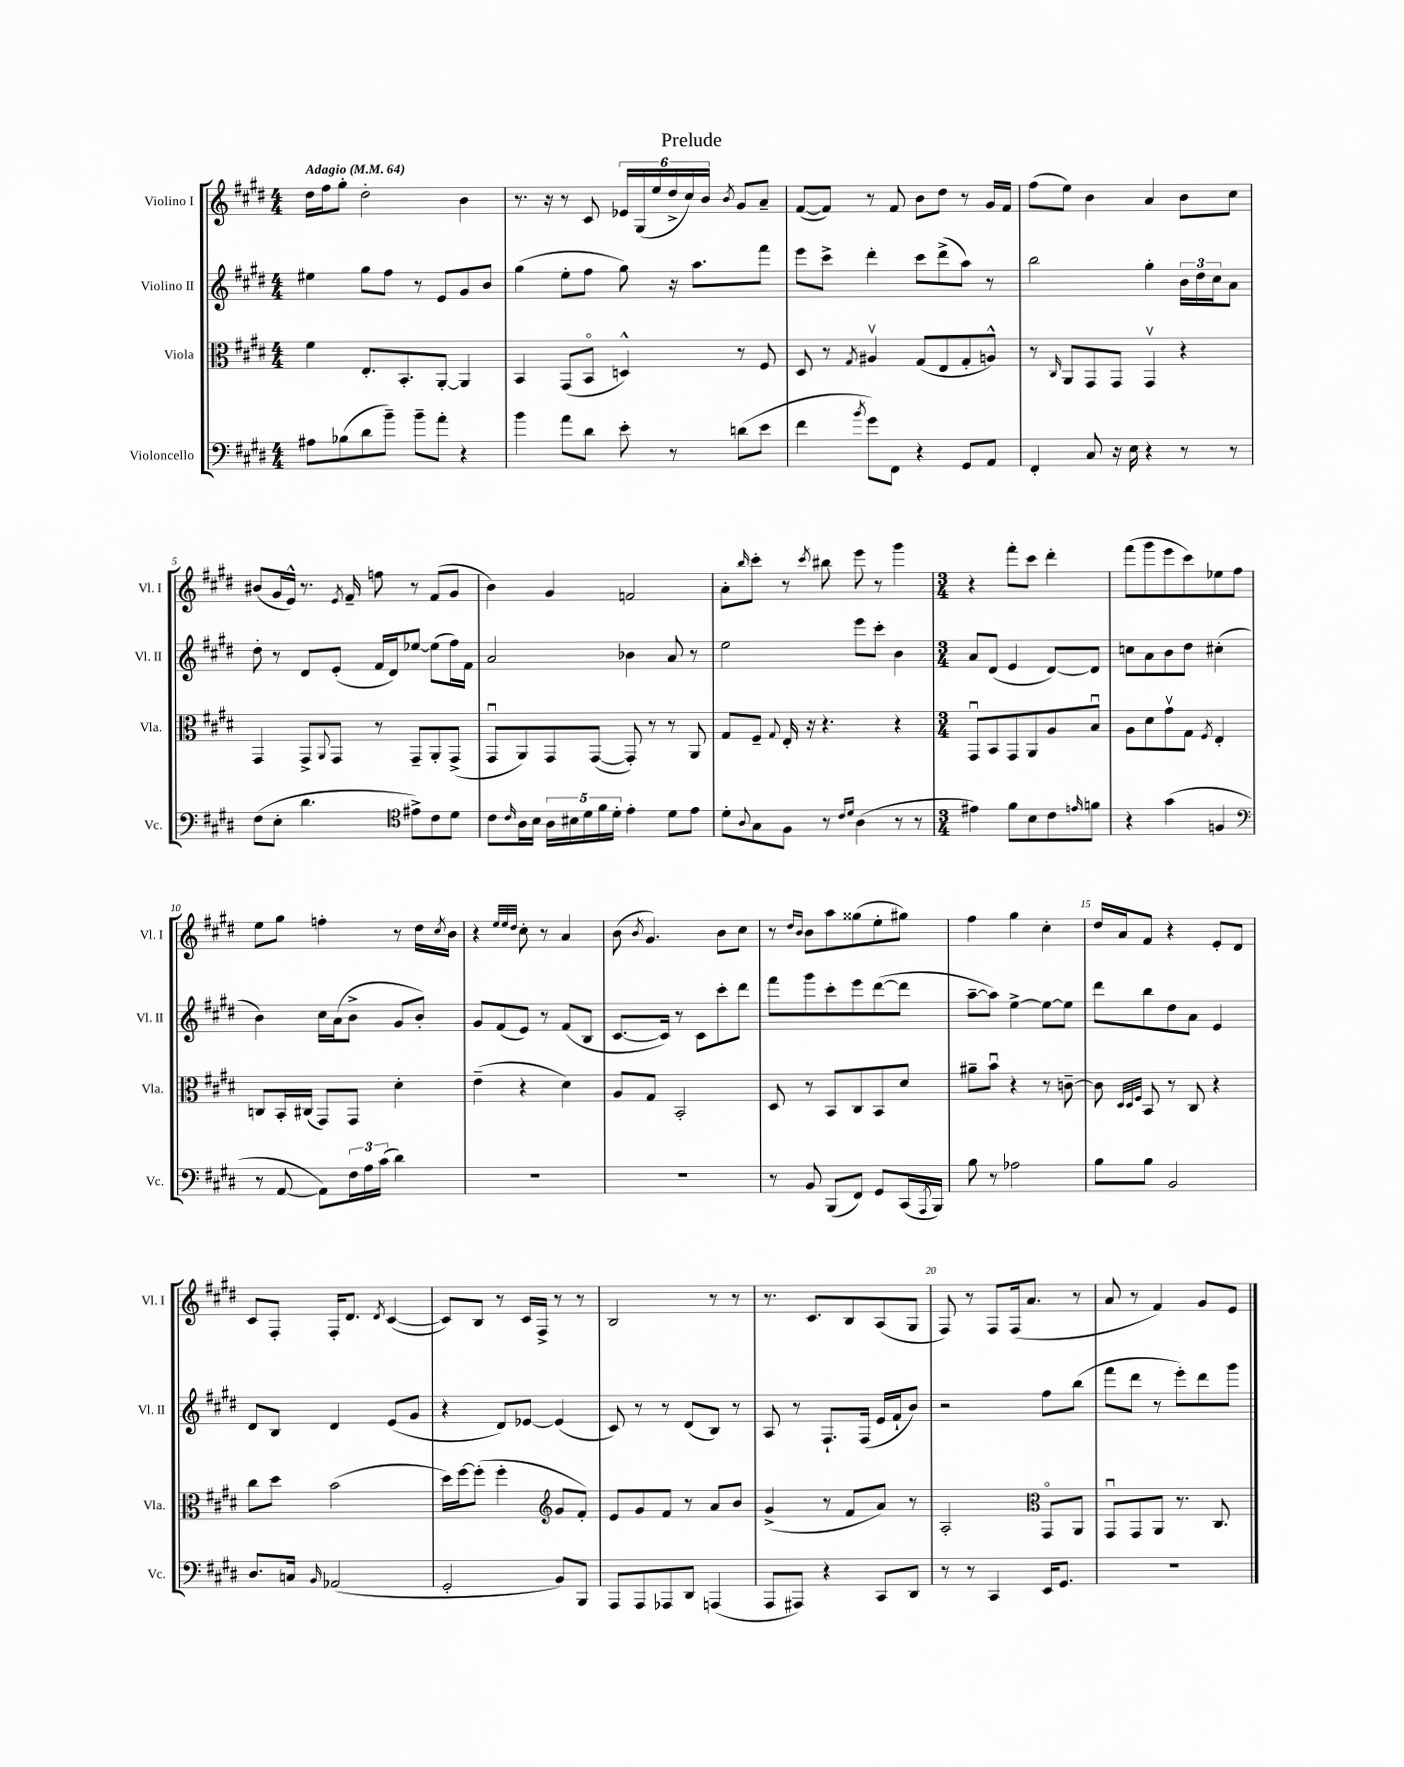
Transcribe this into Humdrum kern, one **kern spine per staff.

**kern	**kern	**kern	**kern
*staff4	*staff3	*staff2	*staff1
*clefF4	*clefC3	*clefG2	*clefG2
*k[f#c#g#d#]	*k[f#c#g#d#]	*k[f#c#g#d#]	*k[f#c#g#d#]
*M4/4	*M4/4	*M4/4	*M4/4
*MM64	*MM64	*MM64	*MM64
8A#	4f#	4ee#	16dd#
.	.	.	16ff#
(8B-	.	.	8gg#'
8d#	8.E'	8gg#	2dd#'
8b~)	.	8ff#	.
.	8.BB'	.	.
8b~	.	8r	.
8a'	[8AA'	8e	.
4r	4AA]	8g#	4b
.	.	8b	.
=	=	=	=
4b	4BB	(4gg#	8.r
.	.	.	16r
8a	(8GG#	8ee'	8r
8d#	8BBo	8ff#	8c#
8e'	4D^^)	8gg#)	24e-
.	.	.	(24G#
.	.	.	24ee
8r	.	16r	24dd#^
.	.	.	24cc#)
.	.	8.aa	.
.	.	.	24b
.	.	.	8qb
(8d	8r	.	8g#
8e	8F#	8fff#	8a~
=	=	=	=
4f#	8D#	8eee	([8f#
.	8r	8ccc#^	8f#])
8qb	8qG#	.	.
8g#)	4A#v	4ddd#'	8r
8FF#	.	.	8f#
4r	(8G#	8ccc#	8b
.	8E	(8ddd#^	8dd#
8GG#	8G#'	8aa)	8r
8AA	8A^^)	8r	16g#
.	.	.	16f#
=	=	=	=
4FF#'	8r	2bb	(8ff#
.	16qqC#	.	.
.	8AA	.	8ee)
8C#	8GG#	.	4b
16r	8GG#	.	.
16E	.	.	.
4r	4GG#v	4gg#'	4a
8r	4r	24b	8b
.	.	24dd#	.
.	.	24cc#	.
8r	.	8a	8cc#
=	=	=	=
(8F#	4GG#	8dd#'	(8b#
8E'	.	8r	16g#
.	.	.	16e^^)
4.d#	8GG#^	8d#	8.r
.	8qqAA	.	.
.	8GG#	(8e'	.
.	.	.	8qe
.	.	.	16f#~
.	8r	16f#	8ff
.	.	16d#)	.
*clefC4	*	*	*
8e#^)	8GG#~	[8ee-	8r
8c#	8AA'	(8ee-]	(8f#
8d#	(8GG#^	16ff#)	8g#
.	.	16f#	.
=	=	=	=
8c#	8GG#u	2a	4b)
16qqc#	.	.	.
16A	8AA)	.	.
16B	.	.	.
20A	8GG#	.	4g#
20B#	.	.	.
20d#	.	.	.
.	([8GG#	.	.
20f#	.	.	.
20d#'	.	.	.
4e'	8GG#'])	4b-	2f
.	8r	.	.
8d#	8r	8a	.
8e	8AA	8r	.
=	=	=	=
8d#'	8G#	2ee	8a'
8qqA	.	.	16qqbb
8G#	8F#~	.	8ccc#'
.	8qqG#	.	.
8F#	16E'	.	8r
.	16r	.	.
.	.	.	8qccc#
8r	4.r	.	8bb#
16qqc#	.	.	.
16qqd#	.	.	.
(4A	.	8eee	8eee
.	.	8ccc#'	8r
8r	4r	4b	4ggg#
8r	.	.	.
=	=	=	=
*M3/4	*M3/4	*M3/4	*M3/4
4e#)	8GG#u	8a	4r
.	8BB	(8d#	.
8f#	8GG#	4e	8fff#'
8B	8AA	.	8ccc#
8c#	8A	[8d#)	4ddd#'
16qqe	.	.	.
8f	8Bu	8d#]	.
=	=	=	=
4r	8A	8cc	(8fff#
.	8d#	8a	8ggg#
(4g#	8g#v	8b	8eee
.	8G#	8dd#	8ccc#)
.	8qF#	.	.
4F	4E'	(4cc#'	8ee-
.	.	.	8ff#
=	=	=	=
*clefF4	*	*	*
8r	8C	4b)	8ee
[8AA	16BB'	.	8gg#
.	(16C#	.	.
8AA])	8GG#)	16cc#	4ff'
.	.	(16a	.
24F#	8GG#	8b^	.
24A	.	.	.
(24c#	.	.	.
4d#)	4d#'	8g#	8r
.	.	8b')	16dd#
.	.	.	8qcc#
.	.	.	16b
=	=	=	=
2.r	(4e~	8g#	4r
.	.	(8f#	.
.	.	.	32qqee
.	.	.	32qqee
.	.	.	32qqdd#
.	4r	8e)	8cc#'
.	.	8r	8r
.	4d#)	(8f#	4a
.	.	8B	.
=	=	=	=
2.r	8A	[8.c#	(8b
.	.	.	8qb
.	8G#	.	4.g#)
.	.	16c#])	.
.	2BB'	8r	.
.	.	8c#	.
.	.	8ccc#'	8b
.	.	8ddd#	8cc#
=	=	=	=
8r	8D#	8fff#	8r
.	.	.	16qqdd#
.	.	.	16qqb
8BB	8r	8ggg#	8b
(8BBB	8BB	8ccc#'	8aa
8FF#)	8C#	8eee	(8gg##
8GG#	8BB	([8ddd#	8ee'
(16CC#	8d#	8ddd#]	8gg#)
8qAAA	.	.	.
16BBB)	.	.	.
=	=	=	=
8B	8a#~	[8aa~	4ff#
8r	8bu	8aa])	.
2A-	4r	[4ee^	4gg#
.	8r	8ee_	4cc#'
.	[8c~	8ee]	.
=	=	=	=
8B	8c]	8ddd#	16dd#
.	.	.	16a
.	32qqD#	.	.
.	32qqD#	.	.
.	32qqF#	.	.
8B	8BB	8bb	8f#
2BB	8r	8dd#	4r
.	8C#	8a	.
.	4r	4e	8e'
.	.	.	8d#
=	=	=	=
8.D#	8cc#	8d#	8c#
.	8dd#	8B	8F#'
16C	.	.	.
16qqBB	.	.	.
(2AA-	(2b	4d#	16F#'
.	.	.	8.d#
.	.	.	8qd#
.	.	(8e	([4c#
.	.	8g#	.
=	=	=	=
2GG#'	16dd#)	4r	8c#])
.	[16ff#	.	.
.	(8ff#']	.	8B
.	4ff#'	8d#)	8r
.	.	[8e-	16c#
.	.	.	16F#^
*	*clefG2	*	*
8BB)	8g#	(4e-]	8r
8BBB	8f#')	.	8r
=	=	=	=
8AAA	8e	8c#)	2B
8AAA	8g#	8r	.
8AAA-	8f#	8r	.
8DD#	8r	(8d#	.
(4AAA	8a	8B)	8r
.	8b	8r	8r
=	=	=	=
8AAA	(4g#^	8A	8.r
8AAA#)	.	8r	.
.	.	.	8.c#
4r	8r	8.F#`	.
.	8f#	.	8B
.	.	(16F#	.
8CC#	8a)	16e	(8A
.	.	16f#`	.
8DD#	8r	8b)	8G#
=	=	=	=
8r	2A'	2r	8F#)
8r	.	.	8r
4CC#	.	.	8F#
.	.	.	(16F#
.	.	.	8.a
*	*clefC3	*	*
16EE	8GG#o	8ff#	.
8.GG#	.	.	.
.	8AA	(8bb	8r
=	=	=	=
2.r	8GG#u	8fff#	8a
.	8GG#	8ddd#	8r
.	8AA	8r	4f#)
.	8.r	8eee')	.
.	.	8ddd#	8g#
.	8.C#	.	.
.	.	8ggg#	8e
==	==	==	==
*-	*-	*-	*-
